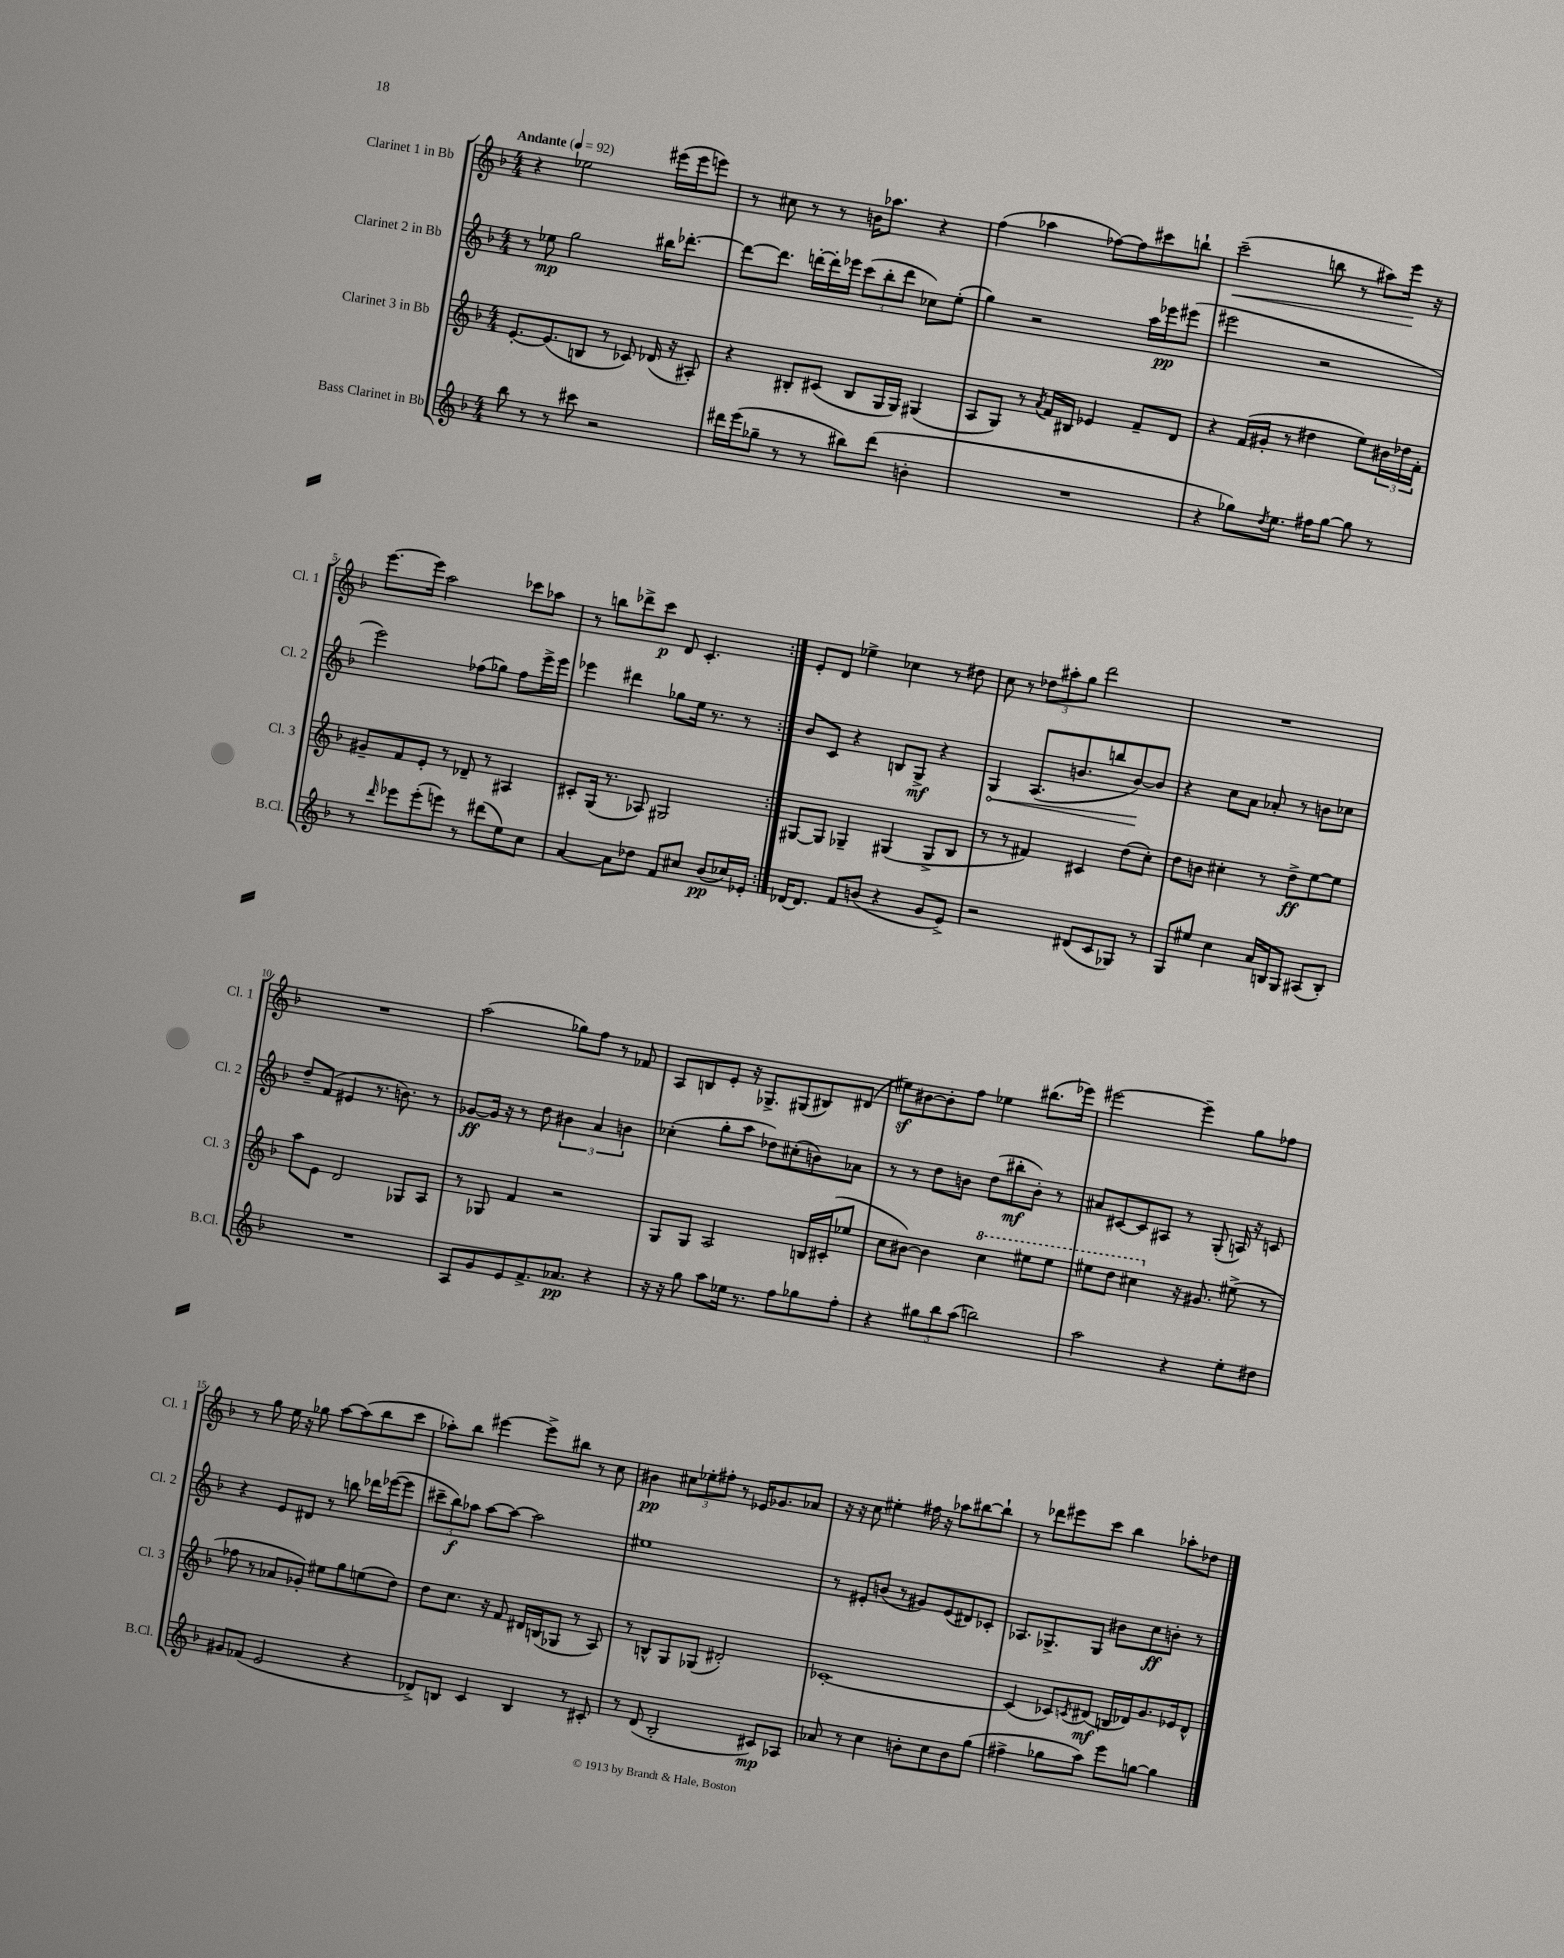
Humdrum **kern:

**kern	**kern	**kern	**kern
*staff4	*staff3	*staff2	*staff1
*clefG2	*clefG2	*clefG2	*clefG2
*k[b-]	*k[b-]	*k[b-]	*k[b-]
*M4/4	*M4/4	*M4/4	*M4/4
*MM92	*MM92	*MM92	*MM92
8bb-\	[8.e'/L	8r	4r
8r	.	8ee-\	.
.	(8.e/]	.	.
8r	.	2gg\	2ee-\
8ccc#\	8B/J	.	.
2r	8r	.	.
.	8c-/)	.	.
.	(16d-/	16bb#\LK	(16eee#\LL
.	16r	[8.ddd-'\J	16eee#\J
.	8A#'/)	.	8eee\J)
=	=	=	=
16ddd#\LL	4r	8ddd-\_L	8r
(16eee\J	.	.	.
8gg-~\J	.	8.ddd-\]J	8cc#\
8r	8B#'/L	.	8r
.	.	[16ddd'\LL	.
8r	(8c#/J	16ddd'\]	8r
.	.	16eee-\JJ	.
8bb#\L)	8B#/L	(12ccc\L	16b\LK
.	.	.	8.aa-\J
.	.	12bb-'\	.
(8ddd#\J	16G/L	.	.
.	.	12ddd\J	.
.	16G/JJ)	.	.
4b'\	(4G#/	8cc-\L)	4r
.	.	(8ee'\J	.
=	=	=	=
1r	8A/L	4gg\)	(4ff\
.	8G/J)	.	.
.	8r	2r	4aa-\
.	8qa/	.	.
.	16f/LL	.	.
.	16B#/JJ	.	.
.	4e-/	.	[8ff-\L)
.	.	.	8ff-\]
.	8f~/L	16aa\LL	8ccc#\
.	.	16eee-\J	.
.	8d/J	(8eee#\J	8bb`\J
=	=	=	=
4r	4r	2eee#\	(2ccc~\
8gg-\L)	(16f/LL	.	.
.	16g#'/JJ	.	.
8qdd/	.	.	.
8.ee\J	8r	.	.
.	4dd#\	2r	8bb\
16ff#\LK	.	.	.
[8gg-\J	.	.	8r
8gg-\]	8ee\L)	.	8aa#\L)
8r	24b#\L	.	16eee\Jk
.	24dd-\	.	.
.	.	.	16r
.	24f'\JJ	.	.
=	=	=	=
8r	8g#~/L	2eee\)	[8.eee\L
16qqddd/	.	.	.
8eee-\L	8f/	.	.
.	.	.	16eee\]Jk
(8eee-'\	8e'/J	.	2aa\
8eee\J)	8r	.	.
8r	8d-~/	(8ff-\L	.
(8ddd#\L	8r	8gg-\J)	.
8ee\)	4A#/	8ff-\L	8ccc-\L
8cc\J	.	16eee^\L	8aa-\J
.	.	16eee\JJ	.
=	=	=	=
[4a/	8c#'/L	4eee-\	8r
.	(16G/Jk	.	8bb\L
.	8.r	.	.
8a\]L	.	4ddd#\	8ddd-^\
8dd-\J	8A-/)	.	8ccc\J
8f/L	2G#/	8gg-\L	8d/
8cc#/J	.	16ee\Jk	4.c'/
.	.	8.r	.
(8b-/L	.	.	.
16cc-/L)	.	8r	.
16e-'/JJ	.	.	.
=:|!	=:|!	=:|!	=:|!
[16d-/LK	[8G#/L	8b-/L	8e'/L
8.d-/]J	.	.	.
.	8G#/]J	8c/J	8d/J
8f/L	4G-~/	4r	4ee-^\
(8b/J	.	.	.
4r	(4G#/	8B/L	4cc-\
.	.	8G^/J	.
8g/L	8G#^/L	4r	8r
8e^/J)	8B-/J	.	8dd#\
=	=	=	=
2r	8r	4G/	8cc\
.	8r	.	8r
.	4f#/)	(8.A/L	12dd-\L
.	.	.	12aa#'\
.	.	.	12gg\J
.	.	8.b/	.
(8d#/L	4c#/	.	2ddd\
8c/	.	8bb/	.
8G-/J)	(8dd\L	[8b/)	.
8r	8cc'\J)	8b/]J	.
=	=	=	=
8G/L	8dd\L	4r	1r
8ee#/J	8b\J	.	.
4cc\	4cc#'\	8cc\L	.
.	.	8a\J	.
16a/LL	8r	8a-'/	.
16B/J	.	.	.
8G/J	8dd^\L	8r	.
(8A#/L	[8ee\	8b\L	.
8B'/J)	8ee\]J	8cc-\J	.
=	=	=	=
1r	8aa\L	8dd~/L	1r
.	8e\J	(8f/J	.
.	2d/	4e#/	.
.	.	8.r	.
.	.	8.b\)	.
.	8G-/L	.	.
.	8A/J	8r	.
=	=	=	=
8A/L	8r	[8g-/L	(2aa\
8g/	8G-/	16g-/]Jk	.
.	.	16r	.
8e/	4f/	8r	.
8.f^/	.	8dd\	.
.	2r	6b#\	8gg-\L)
8.a-/J	.	.	.
.	.	.	8ff\J
.	.	6a/	.
4r	.	.	8r
.	.	6b\	.
.	.	.	8f-/
=	=	=	=
16r	8G/L	(4cc-'\	8A/L
16r	.	.	.
8gg\	8G/J	.	8B/
8aa\L	2A/	8gg'\L	8e'/J
16ee-\Jk	.	8aa\J	16r
8.r	.	.	8.G-^/L
.	.	8dd-\L)	.
8ff\L	.	(8cc#'\	(8G#/
8gg-\	16B/LL	8b\)	8B#/)
.	(16c#'/J	.	.
8ff'\J	8ee-/J	8a-\J	(8d#/J
=	=	=	=
4r	8cc\L	8r	8ee#\L)
.	[8b#\J)	8r	[8b#\
12gg#\L	4b#\]	8dd\L	8b#'\]
12bb-\	.	.	.
.	.	8b\J	8ff\J
(12aa\J	.	.	.
2bb\)	4ccc\	(8dd\L	4ee-\
.	.	8bb#'\	.
.	8eee#\L	8b'\J)	(8.bb#\L
.	8eee#\J	8r	.
.	.	.	16eee-\Jk)
=	=	=	=
2aa\	8eee#\L	8a#/L	[2eee#\
.	8ddd\J	[8c#/	.
.	4ccc#\	8c#/]	.
.	.	8A#/J	.
4r	16r	8r	4eee#~\]
.	8.g#/	.	.
.	.	(8G'/	.
8ee'\L	(8ee#^\	16A/)	8gg\L
.	.	16r	.
8dd#\J	8r	8c/	8ff-\J
=	=	=	=
8g#/L	8ff-\	4r	8r
(8f-/J	8r	.	8gg\
2e/	8a-/L	8e/L	16ee\
.	.	.	16r
.	8g-'/J)	8d#/J	8gg-\
.	8ee#\L	8r	[8aa\L
.	8gg\	8bb\	(8aa\]
4r	(8ee\	16ddd-\LL	8bb-\
.	.	([16eee-\J	.
.	8dd\J)	8eee-\]J	8ccc\J
=	=	=	=
8d-^/L)	8dd\L	12ccc#~\L	8aa-'\L)
.	.	12bb-\)	.
8B/J	8.cc\J	.	8bb-\J
.	.	12aa-\J	.
4c/	.	[8aa-\L	[4eee#\
.	16r	.	.
.	8f/	8aa-\_J	.
4B/	16d#/LL	2aa-\]	8eee#^\]L
.	(16B/J	.	.
.	8G-/J	.	8bb#\J
8r	8r	.	8r
8c#'/	8A/)	.	8cc\
=	=	=	=
8r	8r	1ee#	4b#\
(8d/	8B^^/L	.	.
2B-'/	8G/	.	12cc#\L
.	.	.	12ee-'\
.	(8G-/J	.	.
.	.	.	12ff#'\J
.	2d#'/)	.	8r
.	.	.	16e-/LK
.	.	.	8.g-/
8c#/L)	.	.	.
8A-/J	.	.	8a-/J
=	=	=	=
8a-/	[1c-'	8r	16r
.	.	.	16r
8r	.	8e#'/L	8cc\
4cc\	.	(8b/J	4ee#'\
.	.	8r	.
8b'\L	.	8g#/L)	16ff#\
.	.	.	16r
8cc\	.	(8e#/	8aa-\L
8b\	.	8d#/)	[8bb#\
(8gg\J	.	8c-'/J	8bb#`\]J
=	=	=	=
4ff#^\	(4c-/]	8.A-/L	8r
.	.	.	8ddd-\L
.	.	8.G-^/	.
8gg-\L	8c-/L)	.	8eee#\
.	8qc/	.	.
8aa\J)	(8d#/J	8G-/J	8ccc\J
8eee\L	16B/LL	8b#\L	4bb-\
.	16d-/J)	.	.
[8gg\J	8.g/	8cc\	.
4gg\]	.	8b'\J	8aa-'\L
.	16e-/k	.	.
.	8d-^^/J	8r	8dd-\J
==	==	==	==
*-	*-	*-	*-
